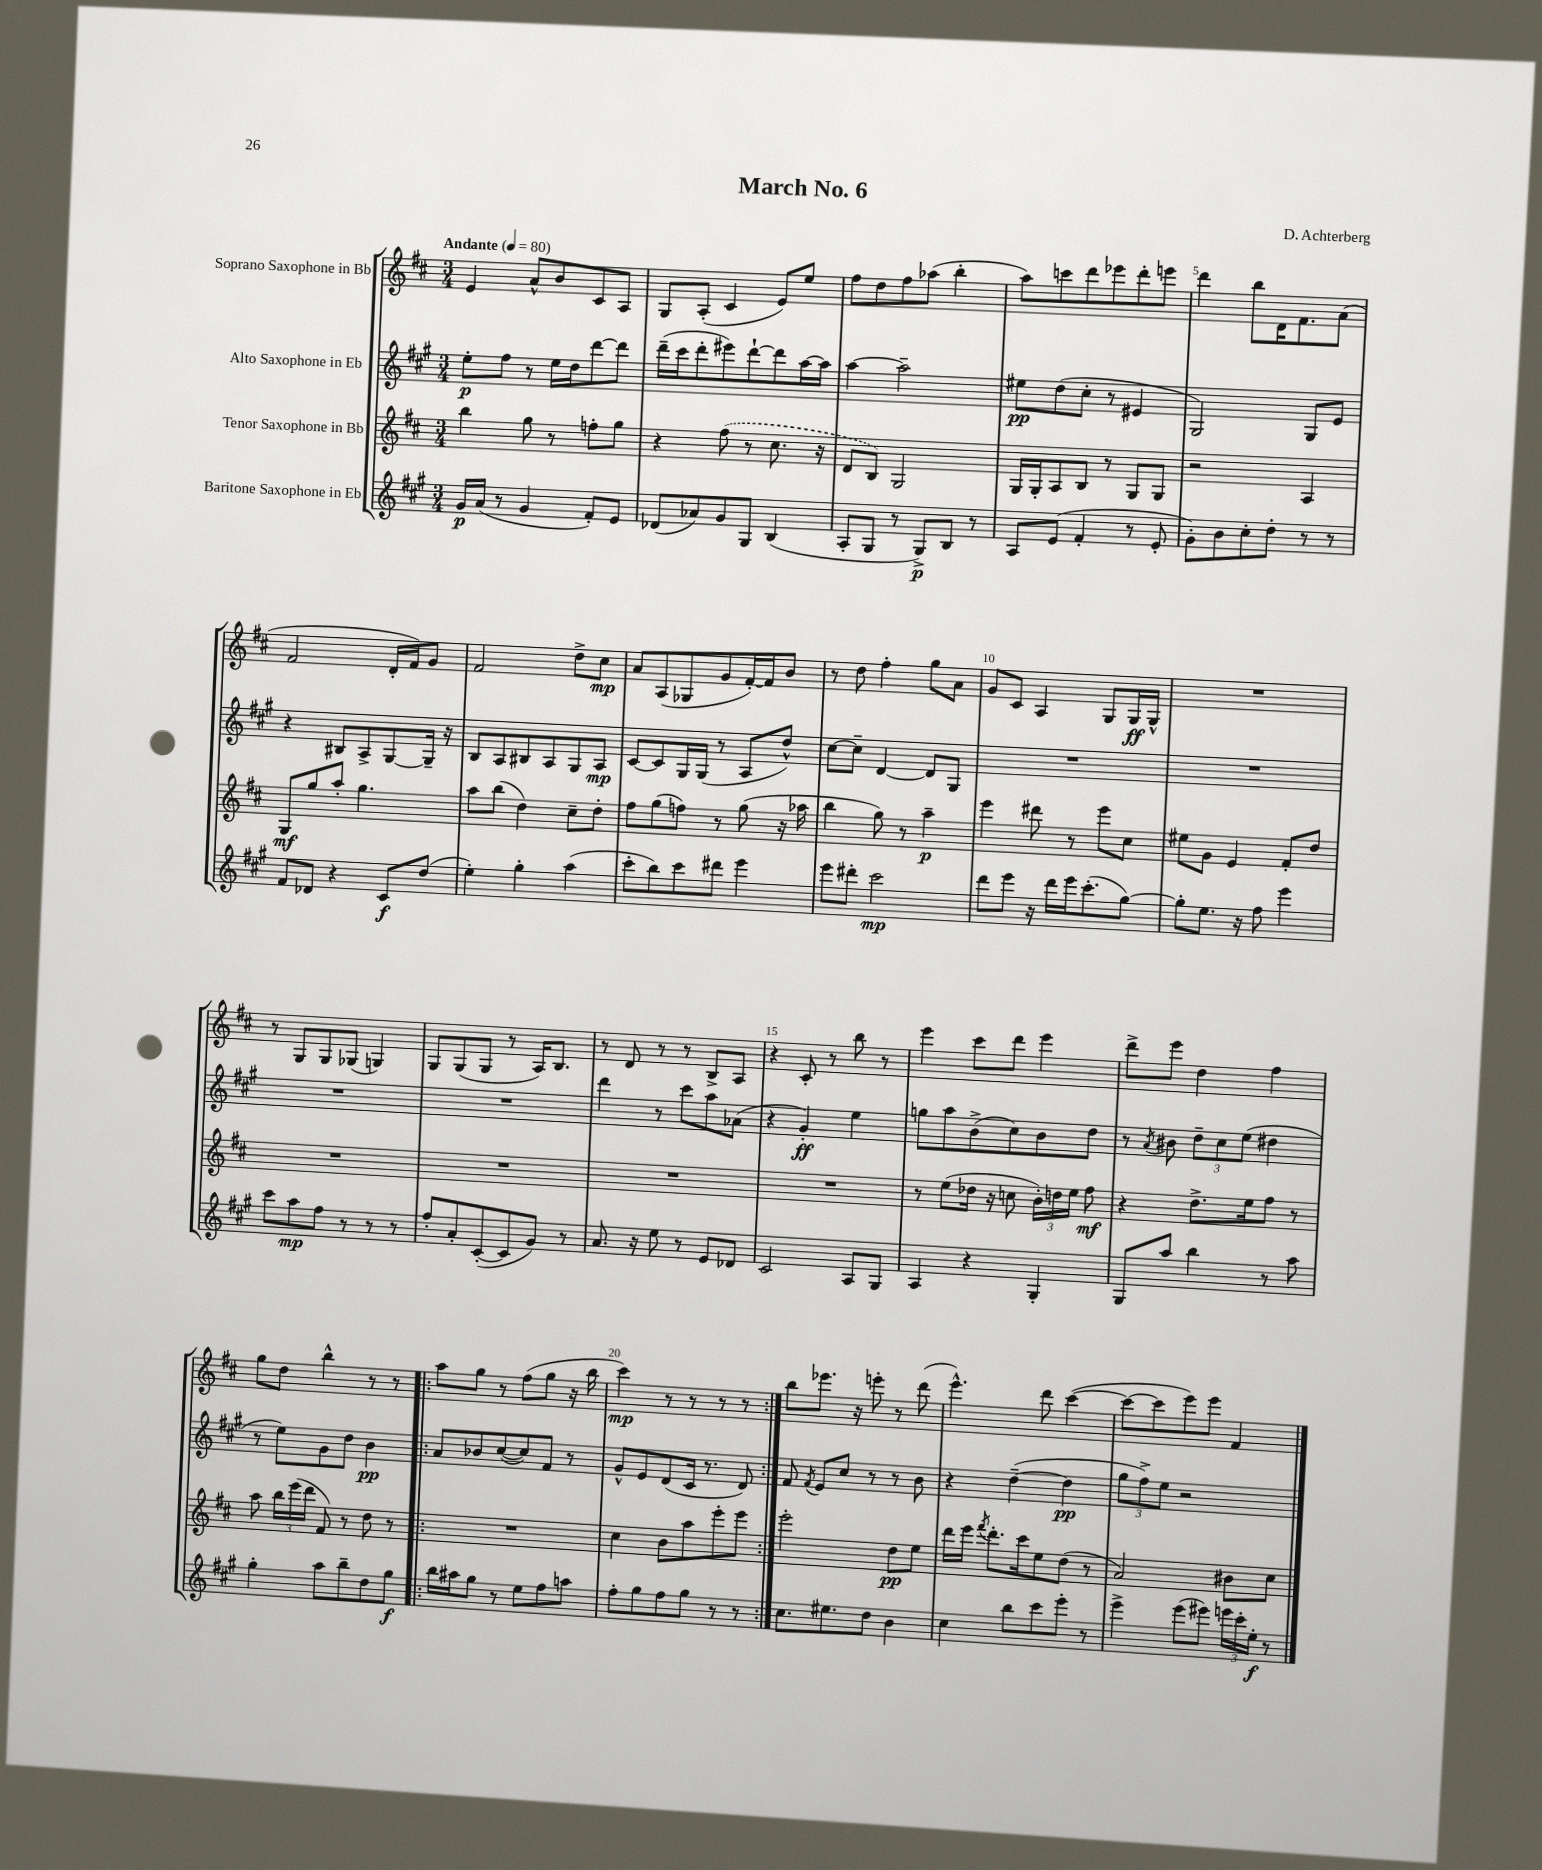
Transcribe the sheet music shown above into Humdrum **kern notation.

**kern	**kern	**kern	**kern
*staff4	*staff3	*staff2	*staff1
*clefG2	*clefG2	*clefG2	*clefG2
*k[f#c#g#]	*k[f#c#]	*k[f#c#g#]	*k[f#c#]
*M3/4	*M3/4	*M3/4	*M3/4
*MM80	*MM80	*MM80	*MM80
16g#	4bb	8ee'	4e
(16a	.	.	.
8r	.	8ff#	.
4g#	8gg	8r	8a^^
.	8r	16ee	8b
.	.	16dd	.
8f#')	8ff'	[8ddd	8c#
8e	8gg	8ddd]	8A
=	=	=	=
(8d-	4r	(16ddd~	8G
.	.	16ccc#	.
8a-)	.	8ddd'	(8A'
8g#	(8ff#	8eee#)	4c#
8G#	8r	[8ddd`	.
(4B	8.cc#	8ddd]	8e)
.	.	[16aa	8ee
.	16r	16aa]	.
=	=	=	=
8A'	8d	[4aa	8ff#
8G#	8B)	.	8dd
8r	2G	2aa~]	8ff#
8G#^)	.	.	(8aa-
8B	.	.	4bb'
8r	.	.	.
=	=	=	=
8A	16G	8ee#	8aa)
.	16G'	.	.
(8e	8A	(8dd	8ccc
4f#'	8B	8cc#'	8ddd
.	8r	8r	8eee-
8r	8G	4e#	8ddd'
8e'	8G	.	8eee
=	=	=	=
8g#')	2r	2G#)	4ddd
8b	.	.	.
8cc#'	.	.	8bb
8dd'	.	.	16d
.	.	.	8.f#
8r	4A	8G#	.
8r	.	8e	(8a
=	=	=	=
8f#	8G	4r	2f#
8d-	8gg	.	.
4r	8aa'	8B#	.
.	4.gg	8A^	.
8c#	.	[8G#	16d'
.	.	.	16f#)
(8dd	.	16G#~]	8g
.	.	16r	.
=	=	=	=
4ee')	8aa	8B	2f#
.	(8bb	8A	.
4gg#'	4dd)	8B#	.
.	.	8A	.
(4aa	8cc#~	8G#	8dd^
.	8dd'	8A	8cc#
=	=	=	=
8ccc#'	8ff#	[8c#	8a
8bb)	(8gg	8c#]	(8A
8ccc#	8ff)	16G#	8G-
.	.	(16G#	.
8ddd#	8r	8r	8g
4eee	(8gg	8A	[16f#')
.	.	.	16f#]
.	16r	8dd^^)	8b
.	16aa-	.	.
=	=	=	=
8eee	4bb	[8cc#	8r
8ddd#'	.	8cc#~]	8dd
2ccc#	8gg)	[4d	4ff#'
.	8r	.	.
.	4aa~	8d]	8gg
.	.	8G#	8a
=	=	=	=
8ddd	4eee	2.r	8g
8eee	.	.	8c#
16r	8ddd#	.	4A
16ddd	.	.	.
16eee	8r	.	.
(8.ccc#'	.	.	.
.	8eee	.	8G
[8gg#)	8cc#	.	16G
.	.	.	16G^^
=	=	=	=
8gg#']	8ee#	2.r	2.r
8.ee	8g	.	.
.	4e	.	.
16r	.	.	.
8ff#	.	.	.
4eee	8f#'	.	.
.	8dd	.	.
=	=	=	=
8ccc#	2.r	2.r	8r
8aa	.	.	8G
8ff#	.	.	8G
8r	.	.	(8G-
8r	.	.	4G)
8r	.	.	.
=	=	=	=
8ff#'	2.r	2.r	8G
8a'	.	.	(8G
([8c#'	.	.	8G
8c#]	.	.	8r
8g#)	.	.	16A)
.	.	.	8.B
8r	.	.	.
=	=	=	=
8.a	2.r	4ddd	8r
.	.	.	8d
16r	.	.	.
8ee	.	8r	8r
8r	.	8ccc#	8r
8e	.	8aa	8B^
8d-	.	(8a-	8A
=	=	=	=
2c#	2.r	4r	4r
.	.	4g#')	8c#'
.	.	.	8r
8A	.	4ee	8bb
8G#	.	.	8r
=	=	=	=
4A	8r	8gg	4eee
.	(8ee	8aa	.
4r	16dd-	(8b^	8ccc#
.	16r	.	.
.	8cc	8cc#)	8ddd
4G#'	24b')	8b	4eee
.	24dd	.	.
.	24ee	.	.
.	8ff#	8dd	.
=	=	=	=
8G#	4r	8r	8ddd^
.	.	8qa	.
8aa	.	8b#	8eee
4bb	8.dd^	12dd~	4dd
.	.	12cc#	.
.	.	(12ee	.
.	16ee	.	.
8r	8ff#	4dd#	4ff#
8aa	8r	.	.
=	=	=	=
4gg#'	8aa	8r	8gg
.	24bb	8ee)	8dd
.	(24eee	.	.
.	24ddd	.	.
8aa	8f#)	8g#	4bb^^
8bb~	8r	8dd	.
8dd	8dd	4b	8r
8gg#	8r	.	8r
=!|:	=!|:	=!|:	=!|:
16bb	2.r	8a	8aa
16aa#	.	.	.
8gg#	.	8b-	8gg
8r	.	([8cc#	8r
8ee	.	8cc#])	(8ff#
8ff#	.	8f#	8gg
8aa	.	8r	16r
.	.	.	16bb
=	=	=	=
8ff#'	4cc#	8g#^^	4ccc#)
8gg#	.	8e	.
8ff#	8b	(8d	8r
8gg#	8aa	16c#	8r
.	.	8.r	.
8r	8eee'	.	8r
8r	8eee	8d)	8r
=:|!	=:|!	=:|!	=:|!
8.cc#	2eee'	8f#	8bb
.	.	8qf#	.
.	.	8e	8.eee-
8.ee#	.	.	.
.	.	8cc#	.
.	.	.	16r
8dd	.	8r	8eee'
4b	8dd	8r	8r
.	8ee	8b	(8ddd
=	=	=	=
4cc#	16ddd	4r	4.eee^^)
.	16eee	.	.
.	8qfff#	.	.
.	8.ddd'	.	.
8bb	.	([4dd~	.
.	16ccc#	.	.
8ccc#	8ee	.	8ddd
8eee'	(8dd	4dd]	([4ccc#
8r	8r	.	.
=	=	=	=
4eee^	2a)	12gg#	8ccc#_
.	.	12ff#^)	.
.	.	.	8ccc#]
.	.	12ee	.
(8eee	.	2r	8eee)
8eee#)	.	.	8eee
24eee	8b#	.	4f#
24ccc#'	.	.	.
24ee'	.	.	.
8r	8cc#	.	.
==	==	==	==
*-	*-	*-	*-
